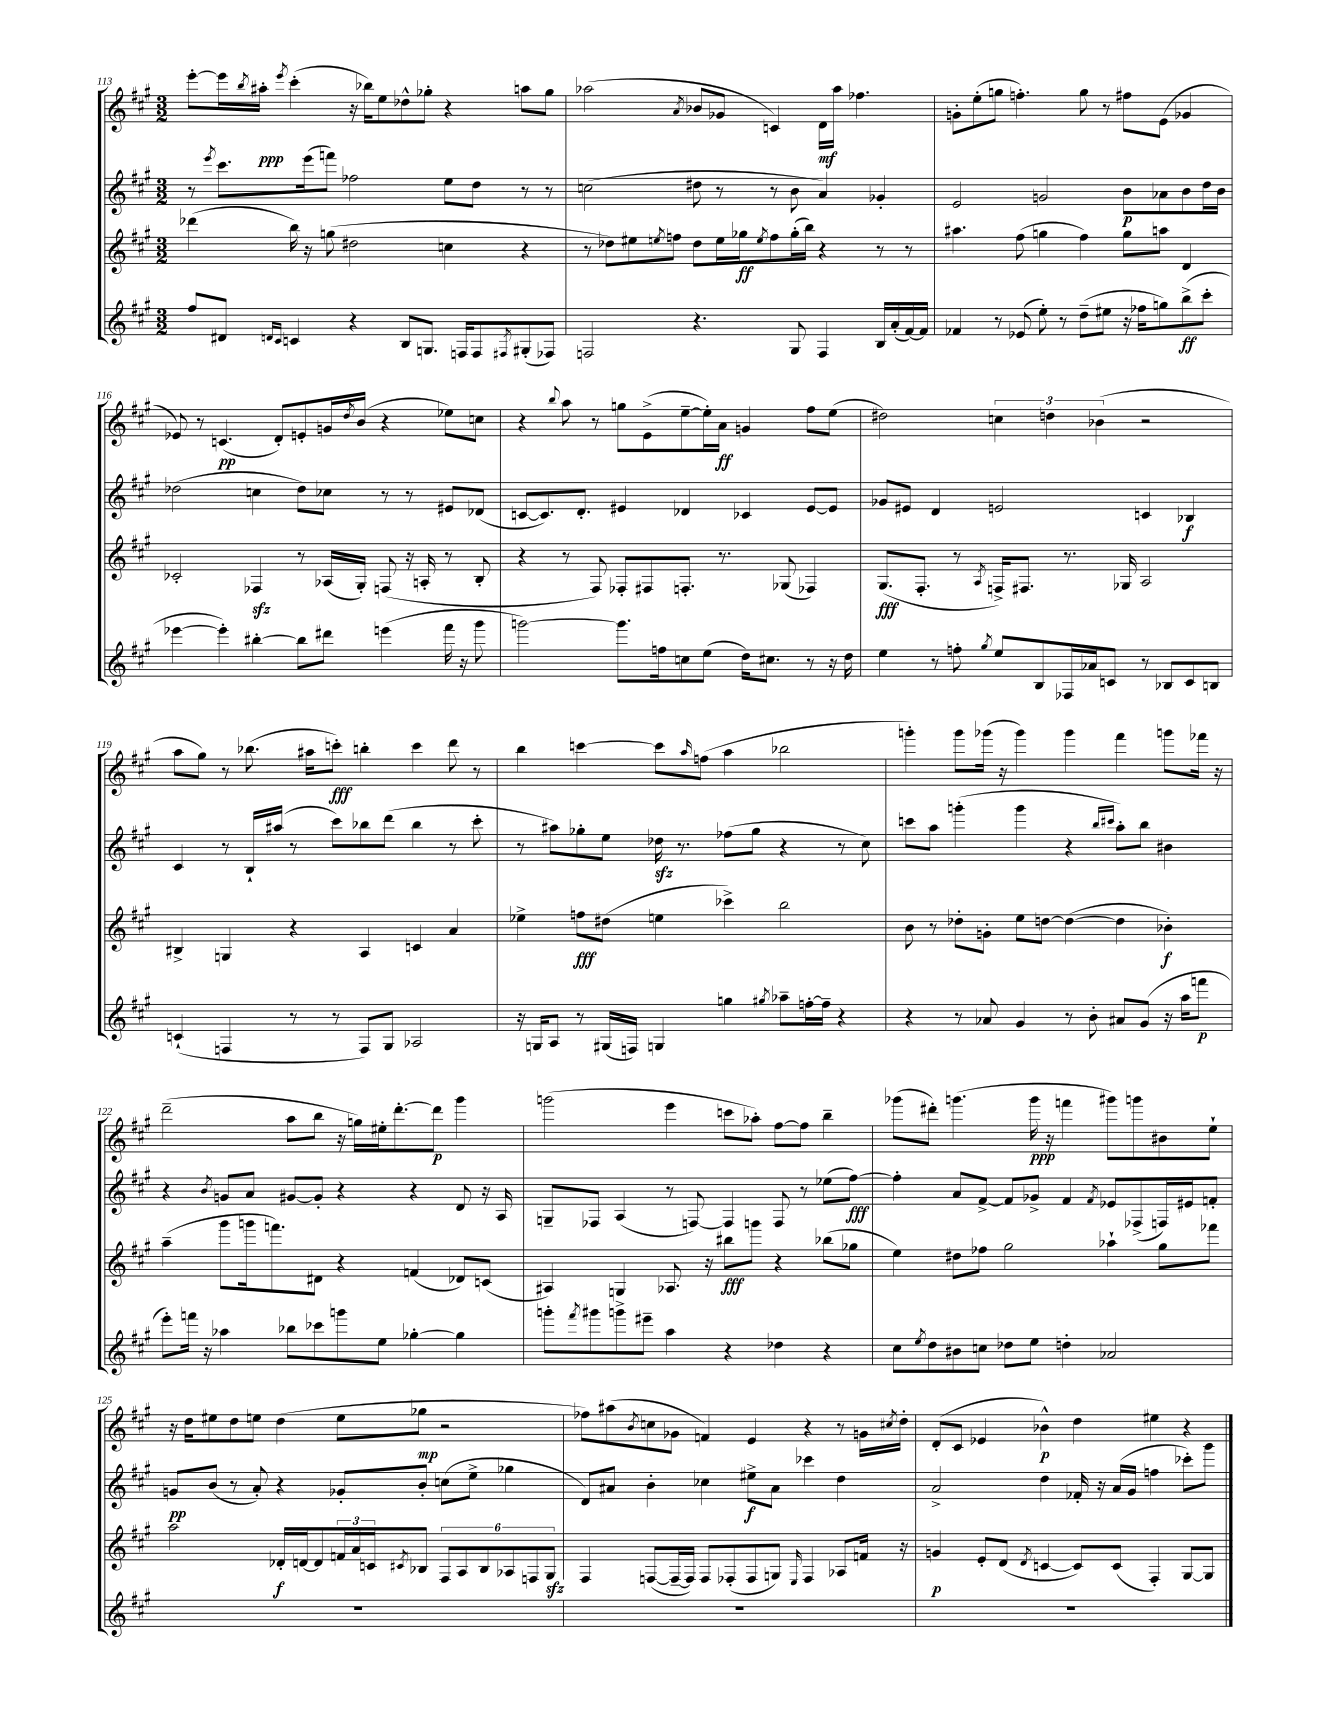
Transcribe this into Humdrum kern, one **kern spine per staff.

**kern	**dynam	**kern	**dynam	**kern	**dynam	**kern	**dynam
*part4	*part4	*part3	*part3	*part2	*part2	*part1	*part1
*staff4	*staff4	*staff3	*staff3	*staff2	*staff2	*staff1	*staff1
*clefG2	*	*clefG2	*	*clefG2	*	*clefG2	*
*k[f#c#g#]	*	*k[f#c#g#]	*	*k[f#c#g#]	*	*k[f#c#g#]	*
*M3/2	*	*M3/2	*	*M3/2	*	*M3/2	*
=113	=113	=113	=113	=113	=113	=113	=113
8ff#/L	.	(4ddd-X\	.	8r	.	[8eee'\L	.
.	.	.	.	8qeee/	.	.	.
8d#X/J	.	.	.	8.ccc#\L	.	16eee\L]	.
.	.	.	.	.	.	8qbb/	.
.	.	.	.	.	.	16aa#X'\JJ	ppp
16qqdn/LL	.	.	.	.	.	.	.
16qqc#/JJ	.	.	.	.	.	8qeee/	.
4cn/	.	16bb\)	.	.	.	(4ccc#'\	.
.	.	16r	.	(16eee\k	.	.	.
.	.	(8ggn\	.	8fffn\J)	.	.	.
4r	.	2dd#X\	.	2ff-X\	.	16r	.
.	.	.	.	.	.	16bb-X\KL)	.
.	.	.	.	.	.	8ee\	.
8B/L	.	.	.	.	.	8dd-X^^\	.
8.Gn/J	.	.	.	.	.	8gg-X'\J	.
.	.	4ccn\	.	8ee\L	.	4r	.
16Fn/KL	.	.	.	.	.	.	.
8F/	.	.	.	8dd\J	.	.	.
8qF#X/	.	.	.	.	.	.	.
(8G#X'/	.	4r	.	8r	.	8aan\L	.
8F-X/J)	.	.	.	8r	.	8gg-\J	.
=114	=114	=114	=114	=114	=114	=114	=114
2Fn/	.	8r	.	(2ccn\	.	(2aa-X\	.
.	.	8dd-X\L)	.	.	.	.	.
.	.	8ee#X\	.	.	.	.	.
.	.	8qeen/	.	.	.	.	.
.	.	8ffn\J	.	.	.	.	.
.	.	.	.	.	.	8qa/	.
4.r	.	8dd-\L	.	8dd#X\	.	8b-X/L	.
.	.	16ee\L	.	8r	.	8g-X/J	.
.	.	16gg-X\J	ff	.	.	.	.
.	.	8qee/	.	.	.	.	.
.	.	8ff\	.	8r	.	4cn/)	.
8G#/	.	(16gg-'\L	.	8b\	.	.	.
.	.	16bb\JJ)	.	.	.	.	.
4F/	.	4r	.	4a/)	.	16d\LL	mf
.	.	.	.	.	.	16aa-\JJ	.
.	.	.	.	.	.	4.ff-X\	.
16B/LL	.	8r	.	4g-X'/	.	.	.
(16a'/	.	.	.	.	.	.	.
[16f#/)	.	8r	.	.	.	.	.
16f#/JJ]	.	.	.	.	.	.	.
=115	=115	=115	=115	=115	=115	=115	=115
4f-X/	.	4.aa#X\	.	2e/	.	8gn'\L	.
.	.	.	.	.	.	(8ee'\	.
8r	.	.	.	.	.	8ggn\J	.
(8e-X/	.	(8ff#\	.	.	.	4.ffn'\)	.
8ee'\)	.	4ggn\	.	2gn/	.	.	.
8r	.	.	.	.	.	.	.
(8dd~\L	.	4ff#\)	.	.	.	8gg\	.
8ee#X\J	.	.	.	.	.	8r	.
16r	.	8gg\L	.	8b\L	p	8ff#X\L	.
16ff-X\KL	.	.	.	.	.	.	.
8ggn\)	.	8aan\J	.	8a-X\	.	(8e\J	.
(8bb^\	ff	4d/	.	8b\	.	4g-X/	.
8ccc#'\J	.	.	.	16dd\L	.	.	.
.	.	.	.	16b\JJ	.	.	.
!!LO:LB:g=z
=116	=116	=116	=116	=116	=116	=116	=116
[4eee-X\	.	2c-X'/	.	(2dd-X\	.	8e-X/)	.
.	.	.	.	.	.	8r	.
4eee-'\])	.	.	.	.	.	(4.cn/	pp
[4bb#X'\	.	4F-Xzz/	.	4ccn\	.	.	.
.	.	.	.	.	.	8d'/L)	.
8bb#\L]	.	8r	.	8dd-\L)	.	8en'/	.
8ddd#X\J	.	(16A-X/LL	.	8cc-X\J	.	16gn/L	.
.	.	.	.	.	.	8qdd/	.
.	.	16G#'/JJ)	.	.	.	(16b/JJ	.
(4eeen\	.	(8Fn/	.	8r	.	4r	.
.	.	16r	.	8r	.	.	.
.	.	16An'/	.	.	.	.	.
16fff#\	.	8r	.	8e#X/L	.	8ee-X\L)	.
16r	.	.	.	.	.	.	.
8ggg#\	.	8B'/	.	(8d-X/J	.	8ccn\J	.
=117	=117	=117	=117	=117	=117	=117	=117
[2gggn\)	.	4r	.	[8cn/L	.	4r	.
.	.	.	.	8.c/])	.	.	.
.	.	.	.	.	.	8qqbb/	.
.	.	8r	.	.	.	8aa\	.
.	.	.	.	8.d'/J	.	.	.
.	.	8F#/)	.	.	.	8r	.
8.ggg\L]	.	8F-X'/L	.	4e#X/	.	8ggn\L	.
.	.	8F#X/	.	.	.	(8e^\	.
16ffn\k	.	.	.	.	.	.	.
8ccn\	.	8.Fn'/J	.	4d-X/	.	[8ee~\	.
(8ee\J	.	.	.	.	.	16ee'\L])	.
.	.	8.r	.	.	.	16a\JJ	ff
16dd\KL)	.	.	.	4c-X/	.	4gn/	.
8.cc#X\J	.	.	.	.	.	.	.
.	.	(8G-X/	.	.	.	.	.
8r	.	4F-X/)	.	[8e#/L	.	8ff#\L	.
16r	.	.	.	8e#/J]	.	(8ee\J	.
16dd\	.	.	.	.	.	.	.
=118	=118	=118	=118	=118	=118	=118	=118
4ee\	.	(8.G#/L	fff	8g-X/L	.	2dd#X\)	.
.	.	.	.	8e#X/J	.	.	.
.	.	8.F#'/J	.	.	.	.	.
8r	.	.	.	4d/	.	.	.
8ffn'\	.	8r	.	.	.	.	.
8qgg#/	.	8qA/	.	.	.	.	.
8ee/L	.	16Fn^/KL)	.	2en/	.	6ccn\	.
.	.	8.F#X/J	.	.	.	.	.
8B/	.	.	.	.	.	.	.
.	.	.	.	.	.	6ddn\	.
16F-X/L	.	8.r	.	.	.	.	.
16a-X/J	.	.	.	.	.	.	.
.	.	.	.	.	.	(6b-X\	.
8cn/J	.	.	.	.	.	.	.
.	.	16G-X/	.	.	.	.	.
8r	.	2A/	.	4cn/	.	2r	.
8B-X/L	.	.	.	.	.	.	.
8c/	.	.	.	4B-X/	f	.	.
8Bn/J	.	.	.	.	.	.	.
!!LO:LB:g=z
=119	=119	=119	=119	=119	=119	=119	=119
(4cn`/	.	4B#X^/	.	4c#/	.	8aa\L	.
.	.	.	.	.	.	8gg#\J)	.
4Fn/	.	4Gn/	.	8r	.	8r	.
.	.	.	.	16B`/LL	.	(8.bb-X\	.
.	.	.	.	(16aa#X/JJ	.	.	.
8r	.	4r	.	8r	.	.	.
.	.	.	.	.	.	16aa#X\KL	.
8r	.	.	.	8ccc#\L)	.	8cccn'\J)	fff
8F/L)	.	4A/	.	8bb-X\	.	4bbn'\	.
8G#/J	.	.	.	(8ddd\J	.	.	.
2A-X/	.	4cn/	.	4bb-\	.	4ccc\	.
.	.	4a/	.	8r	.	8ddd\	.
.	.	.	.	8ccc#'\	.	8r	.
=120	=120	=120	=120	=120	=120	=120	=120
16r	.	4ee-X^\	.	8r	.	4bb\	.
16Gn/KL	.	.	.	.	.	.	.
8A/J	.	.	.	8aa#X\L)	.	.	.
8r	.	8ffn\L	fff	8gg-X'\	.	[4cccn\	.
(16G#X/LL	.	(8dd#X\J	.	8ee\J	.	.	.
16Fn/JJ)	.	.	.	.	.	.	.
4Gn/	.	4een\	.	16dd-Xzz\	.	8ccc\L]	.
.	.	.	.	8.r	.	.	.
.	.	.	.	.	.	16qqaa/	.
.	.	.	.	.	.	(8ffn\J	.
4ggn\	.	4ccc-X^\)	.	(8ff-X\L	.	4aa\	.
.	.	.	.	8gg-\J	.	.	.
8qgg#X/	.	.	.	.	.	.	.
8aa-X~\L	.	2bb\	.	4r	.	2bb-X\	.
[16ffn'\L	.	.	.	.	.	.	.
16ff~\JJ]	.	.	.	.	.	.	.
4r	.	.	.	8r	.	.	.
.	.	.	.	8cc#\)	.	.	.
=121	=121	=121	=121	=121	=121	=121	=121
4r	.	8b\	.	8cccn\L	.	4gggn'\)	.
.	.	8r	.	8aa\J	.	.	.
8r	.	8dd-X'\L	.	(4gggn'\	.	8ggg\L	.
8a-X/	.	8gn'\J	.	.	.	(16ggg-X\Jk	.
.	.	.	.	.	.	16r	.
4g#/	.	8ee\L	.	4ggg\	.	4ggg-\)	.
.	.	[8ddn\J	.	.	.	.	.
8r	.	(4dd\_	.	4r	.	4ggg-\	.
8b'\	.	.	.	.	.	.	.
.	.	.	.	16qqbb/LL	.	.	.
.	.	.	.	16qqccc#X/JJ	.	.	.
8a#X/L	.	4dd\]	.	8aa'\L)	.	4fff#\	.
(8g#/J	.	.	.	8bb\J	.	.	.
16r	.	4b-X'\)	f	4b#X\	.	8gggn\L	.
16aa\KL	.	.	.	.	.	.	.
8fffn\J	p	.	.	.	.	16fff-X\Jk	.
.	.	.	.	.	.	16r	.
!!LO:LB:g=z
=122	=122	=122	=122	=122	=122	=122	=122
8eee'\L)	.	(4aa~\	.	4r	.	(2ddd~\	.
16fffn\Jk	.	.	.	.	.	.	.
16r	.	.	.	.	.	.	.
.	.	.	.	8qb/	.	.	.
4aa-X\	.	8ggg#\L	.	8gn/L	.	.	.
.	.	16gggn\k	.	8a/J	.	.	.
.	.	8.fffn\)	.	.	.	.	.
8bb-X\L	.	.	.	[8g#X/L	.	8aa\L	.
8ccc-X\	.	8d#X\J	.	8g#'/J]	.	8bb\J	.
8gggn\	.	4r	.	4r	.	16r	.
.	.	.	.	.	.	16ggn\LL)	.
8ee\J	.	.	.	.	.	16ee#X'\J	.
.	.	.	.	.	.	[8.ddd'\	.
[4gg-X'\	.	(4fn/	.	4r	.	.	.
.	.	.	.	.	.	8ddd\J]	p
4gg-\]	.	8d-X/L)	.	8d/	.	4ggg#\	.
.	.	(8cn/J	.	16r	.	.	.
.	.	.	.	16A/	.	.	.
=123	=123	=123	=123	=123	=123	=123	=123
8gggn'\L	.	4A#X/)	.	8Gn~/L	.	(2gggn\	.
8qfff#/	.	.	.	.	.	.	.
8ggg#X\	.	.	.	8F-X/J	.	.	.
8gggn^\	.	4Gn/	.	(4A/	.	.	.
8eee#X~\J	.	.	.	.	.	.	.
4aa\	.	8.A-X/	.	8r	.	4eee\	.
.	.	.	.	[8Fn/)	.	.	.
.	.	16r	.	.	.	.	.
4r	.	8bb#X\L	fff	4F/]	.	8cccn\L	.
.	.	8gggn\J	.	.	.	8aa-X'\J)	.
4dd-X\	.	4r	.	8F/	.	[8ff#\L	.
.	.	.	.	8r	.	8ff#\J]	.
4r	.	(8bb-X\L	.	(8ee-X\L	.	4bb~\	.
.	.	8gg-X\J	.	[8ff#\J)	fff	.	.
=124	=124	=124	=124	=124	=124	=124	=124
8cc#\L	.	4ee\)	.	4ff#'\]	.	(8ggg-X\L	.
8qee/	.	.	.	.	.	.	.
8dd\	.	.	.	.	.	8ddd#X'\J)	.
8b#X\	.	8dd#X\L	.	8a/L	.	(4.gggn\	.
8ccn\J	.	8ff-X\J	.	[8f#^/J	.	.	.
8dd-X\L	.	2gg#\	.	8f#/L]	.	.	.
8ee\J	.	.	.	8g-X^/J	.	16ggg\	ppp
.	.	.	.	.	.	16r	.
4ddn'\	.	.	.	4f#/	.	4fffn\	.
.	.	.	.	8qf#/	.	.	.
2a-X/	.	4aa-X`\	.	8e-X/L	.	8ggg#X\L)	.
.	.	.	.	(8F-X^/	.	8gggn\	.
.	.	8gg#\L	.	16Fn/L)	.	8b#X\	.
.	.	.	.	16e#X/J	.	.	.
.	.	8fff-X\J	.	8fn'/J	.	8ee`\J	.
!!LO:LB:g=z
=125	=125	=125	=125	=125	=125	=125	=125
1.r	.	2aa\	.	8gn/L	pp	16r	.
.	.	.	.	.	.	16dd\KL	.
.	.	.	.	(8b/J	.	8ee#X\	.
.	.	.	.	8r	.	8dd\	.
.	.	.	.	8a'/)	.	8een\J	.
.	.	16d-X'/LL	f	4r	.	(4dd\	.
.	.	[16dn/J	.	.	.	.	.
.	.	8d/]	.	.	.	.	.
.	.	24fn/L	.	8g-X'/L	.	8ee\L	.
.	.	24a/	.	.	.	.	.
.	.	24cn/J	.	.	.	.	.
.	.	8qc#X/	.	.	.	.	.
.	.	8B-X/J	.	8b'/J	.	8gg-X\J	mp
.	.	12F#/L	.	(8ccn\L	.	2r	.
.	.	12A/	.	.	.	.	.
.	.	.	.	8ee^\J	.	.	.
.	.	12B-/	.	.	.	.	.
.	.	12A-X/	.	4gg-X\	.	.	.
.	.	12Fn/	.	.	.	.	.
.	.	12G#zz/J	.	.	.	.	.
=126	=126	=126	=126	=126	=126	=126	=126
1.r	.	4F#/	.	8d/L)	.	8ff-X\L)	.
.	.	.	.	8a#X/J	.	(8aa#X\	.
.	.	.	.	.	.	8qb/	.
.	.	([8Fn/L	.	4b'\	.	8ccn\	.
.	.	16F~/L_	.	.	.	8g-X\J	.
.	.	16F/JJ])	.	.	.	.	.
.	.	8F/L	.	4cc-X\	.	4fn/)	.
.	.	(8F-X'/	.	.	.	.	.
.	.	8F-/	.	8ee#X^\L	f	4e/	.
.	.	8Gn/J)	.	8a#\J	.	.	.
.	.	16qqE/	.	.	.	.	.
.	.	4F-/	.	4ccc-X\	.	4r	.
.	.	8A-X/L	.	4dd\	.	8r	.
.	.	16fn/Jk	.	.	.	16gn\LL	.
.	.	.	.	.	.	8qcc#X/	.
.	.	16r	.	.	.	16dd'\JJ	.
=127	=127	=127	=127	=127	=127	=127	=127
1.r	.	4gn/	p	2a^/	.	(8d'/L	.
.	.	.	.	.	.	8c#/J	.
.	.	8e'/L	.	.	.	4e-X/	.
.	.	(8d/J	.	.	.	.	.
.	.	8qd/	.	.	.	.	.
.	.	[4cn/	.	4dd\	.	4b-X^^\)	p
.	.	8c/L])	.	16f-X'/	.	4dd\	.
.	.	.	.	16r	.	.	.
.	.	(8c/J	.	(16a/LL	.	.	.
.	.	.	.	16g#/JJ	.	.	.
.	.	4F#'/)	.	4ffn\	.	4ee#X\	.
.	.	[8G#/L	.	8ccc-X'\L)	.	4r	.
.	.	8G#/J]	.	8ggg#\J	.	.	.
==	==	==	==	==	==	==	==
*-	*-	*-	*-	*-	*-	*-	*-
